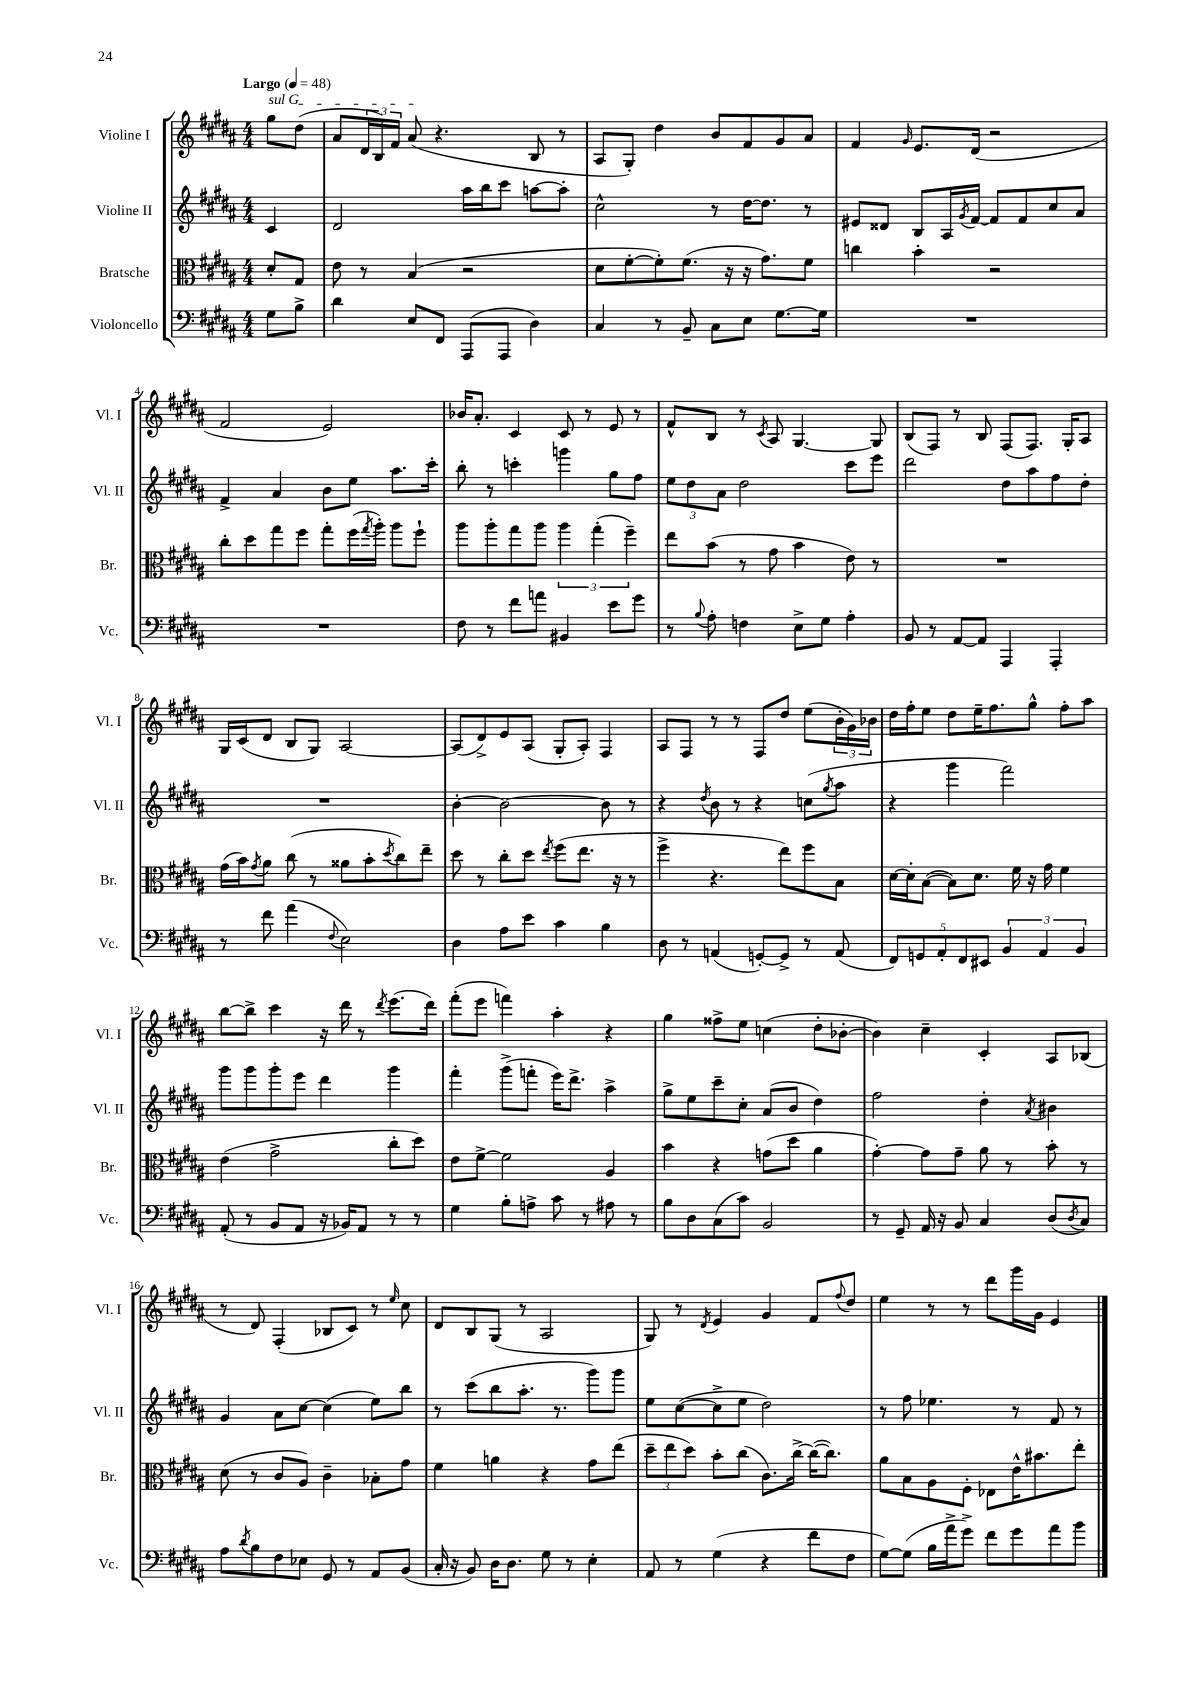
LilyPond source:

<<
\new StaffGroup <<
\new Staff = "s0" \with { instrumentName = "Violine I" shortInstrumentName = "Vl. I" } {
    \clef treble \key b \major \numericTimeSignature \time 4/4 \partial 4 \tempo "Largo" 4 = 48
    \once \override TextSpanner.bound-details.left.text = \markup { \italic "sul G" } gis''8\startTextSpan dis''8( |
    ais'8 \tuplet 3/2 { dis'16 b16) fis'16 } ais'8\stopTextSpan( r4. b8 r8 |
    ais8 gis8-.) dis''4 b'8 fis'8 gis'8 ais'8 |
    fis'4 \grace { gis'16 } e'8. dis'16( r2 |
    fis'2 e'2) |
    bes'16 ais'8.-. cis'4 cis'8 r8 e'8 r8 |
    fis'8-^ b8 r8 \acciaccatura { cis'8 } ais8 gis4.~ gis8 |
    b8( fis8) r8 b8 fis8( fis8.) gis16-. ais8 |
    gis16 cis'16( dis'8 b8 gis8) ais2~ |
    ais8( dis'8->) e'8 ais8( gis8-. ais8-.) fis4 |
    ais8 fis8 r8 r8 fis8 dis''8 e''8( \tuplet 3/2 { b'16-. gis'16) bes'16 } |
    dis''16 fis''16-. e''8 dis''8 e''16-- fis''8. gis''8-^ fis''8-. ais''8 |
    b''8~ b''8-> cis'''4 r16 dis'''16 r8 \acciaccatura { dis'''8 } e'''8.( dis'''16) |
    fis'''8-.( e'''8 f'''4) ais''4-. r4 |
    gis''4 fisis''8-> e''8 c''4( dis''8-. bes'8~-. |
    bes'4) cis''4-- cis'4-. ais8 bes8( |
    r8 dis'8) fis4-.( bes8 cis'8) r8 \grace { e''16 } cis''8 |
    dis'8 b8 gis8( r8 ais2 |
    gis8) r8 \acciaccatura { dis'8 } e'4 gis'4 fis'8 \appoggiatura { fis''8 } dis''8 |
    e''4 r8 r8 dis'''8 gis'''16 gis'16 e'4 \bar "|." |
}
\new Staff = "s1" \with { instrumentName = "Violine II" shortInstrumentName = "Vl. II" } {
    \clef treble \key b \major \numericTimeSignature \time 4/4 \partial 4
    cis'4 |
    dis'2 ais''16 b''16 cis'''8 a''8~ a''8-. |
    cis''2-^ r8 dis''16~ dis''8. r8 |
    eis'8 disis'8 b8 ais16 \acciaccatura { gis'8 } fis'16~ fis'8 fis'8 cis''8 ais'8 |
    fis'4-> ais'4 b'8 e''8 ais''8. cis'''16-. |
    b''8-. r8 c'''4-. g'''4 gis''8 fis''8 |
    \tuplet 3/2 { e''8 dis''8 ais'8 } dis''2 cis'''8 e'''8 |
    dis'''2 dis''8 ais''8 fis''8 dis''8-. |
    R1 |
    b'4~-. b'2~ b'8 r8 |
    r4 \acciaccatura { dis''8 } b'8 r8 r4 c''8( \acciaccatura { gis''8 } ais''8 |
    r4 gis'''4 fis'''2) |
    gis'''8 gis'''8 gis'''8-. e'''8 dis'''4 gis'''4 |
    fis'''4-. gis'''8->( f'''8-. e'''16) dis'''8.-> ais''4-> |
    gis''8-> e''8 cis'''8-- cis''8-. ais'8( b'8 dis''4) |
    fis''2 dis''4-. \acciaccatura { ais'8 } bis'4 |
    gis'4 ais'8 cis''8~ cis''4( e''8) b''8 |
    r8 cis'''8( b''8 ais''8.-. r8. gis'''8) gis'''8 |
    e''8 cis''8~( cis''8-> e''8 dis''2) |
    r8 fis''8 ees''4. r8 fis'8 r8 \bar "|." |
}
\new Staff = "s2" \with { instrumentName = "Bratsche" shortInstrumentName = "Br." } {
    \clef alto \key b \major \numericTimeSignature \time 4/4 \partial 4
    dis'8-. gis8 |
    e'8 r8 b4( r2 |
    dis'8 fis'8~-. fis'8-.) fis'8.( r16 r16 gis'8.) fis'8 |
    c''4 b'4-. r2 |
    cis''8-. dis''8 gis''8 fis''8 gis''8-. fis''16( \acciaccatura { gis''8 } ais''16-.) ais''8 fis''8-! |
    ais''8 ais''8-. gis''8 ais''8 \tuplet 3/2 { ais''4 gis''4-.( fis''4--) } |
    e''8 b'8( r8 gis'8 b'4 e'8) r8 |
    R1 |
    gis'16( b'16) \acciaccatura { gis'8 } ais'8 cis''8( r8 aisis'8 b'8-. \acciaccatura { dis''8 } cis''8) e''8-- |
    dis''8 r8 cis''8-. dis''8 \acciaccatura { e''8 } fis''8( e''8. r16 r8 |
    fis''4-> r4. e''8) fis''8 b8 |
    dis'16~ dis'16-. b8~( b8) dis'8. fis'16 r16 gis'16 fis'4 |
    e'4( gis'2-> cis''8-. dis''8) |
    e'8 fis'8~-> fis'2 ais4 |
    b'4 r4 g'8( dis''8 ais'4 |
    gis'4~-.) gis'8 gis'8-- ais'8 r8 b'8-. r8 |
    dis'8( r8 cis'8 ais8) cis'4-- bes8-. gis'8 |
    fis'4 a'4 r4 gis'8 e''8( |
    \tuplet 3/2 { dis''8-- e''8 dis''8) } b'8-. cis''8( cis'8.) cis''16~-> cis''16~( cis''8.) |
    ais'8 b8 ais8 fis8-. ees8 e'16-^ bis'8. e''8-. \bar "|." |
}
\new Staff = "s3" \with { instrumentName = "Violoncello" shortInstrumentName = "Vc." } {
    \clef bass \key b \major \numericTimeSignature \time 4/4 \partial 4
    gis8 b8-> |
    dis'4 e8 fis,8 ais,,8( ais,,8 dis4) |
    cis4 r8 b,8-- cis8 e8 gis8.~ gis16 |
    R1 |
    R1 |
    fis8 r8 fis'8 a'8 bis,4 e'8 gis'8 |
    r8 \appoggiatura { b8 } ais8-. f4 e8-> gis8 ais4-. |
    b,8 r8 ais,8~ ais,8 ais,,4 ais,,4-. |
    r8 fis'8 ais'4( \appoggiatura { fis8 } e2) |
    dis4 ais8 e'8 cis'4 b4 |
    dis8 r8 a,4( g,8~-.) g,8-> r8 a,8( |
    \tuplet 5/4 { fis,8) g,8 ais,8-. fis,8 eis,8 } \tuplet 3/2 { b,4 ais,4 b,4 } |
    ais,8-.( r8 b,8 ais,8 r16 bes,16) ais,8 r8 r8 |
    gis4 b8-. a8-> cis'8 r8 ais8 r8 |
    b8 dis8 cis8( cis'8) b,2 |
    r8 gis,8-- ais,16 r16 b,8 cis4 dis8( \acciaccatura { dis8 } cis8) |
    ais8 \acciaccatura { dis'8 } b8 fis8 ees8 gis,8 r8 ais,8 b,8( |
    cis16-. r16 b,8) dis16 dis8. gis8 r8 e4-. |
    ais,8 r8 gis4( r4 fis'8 fis8 |
    gis8~) gis8( b16 ais'16-> gis'8->) fis'8 gis'8 ais'8 b'8 \bar "|." |
}
>>
>>
